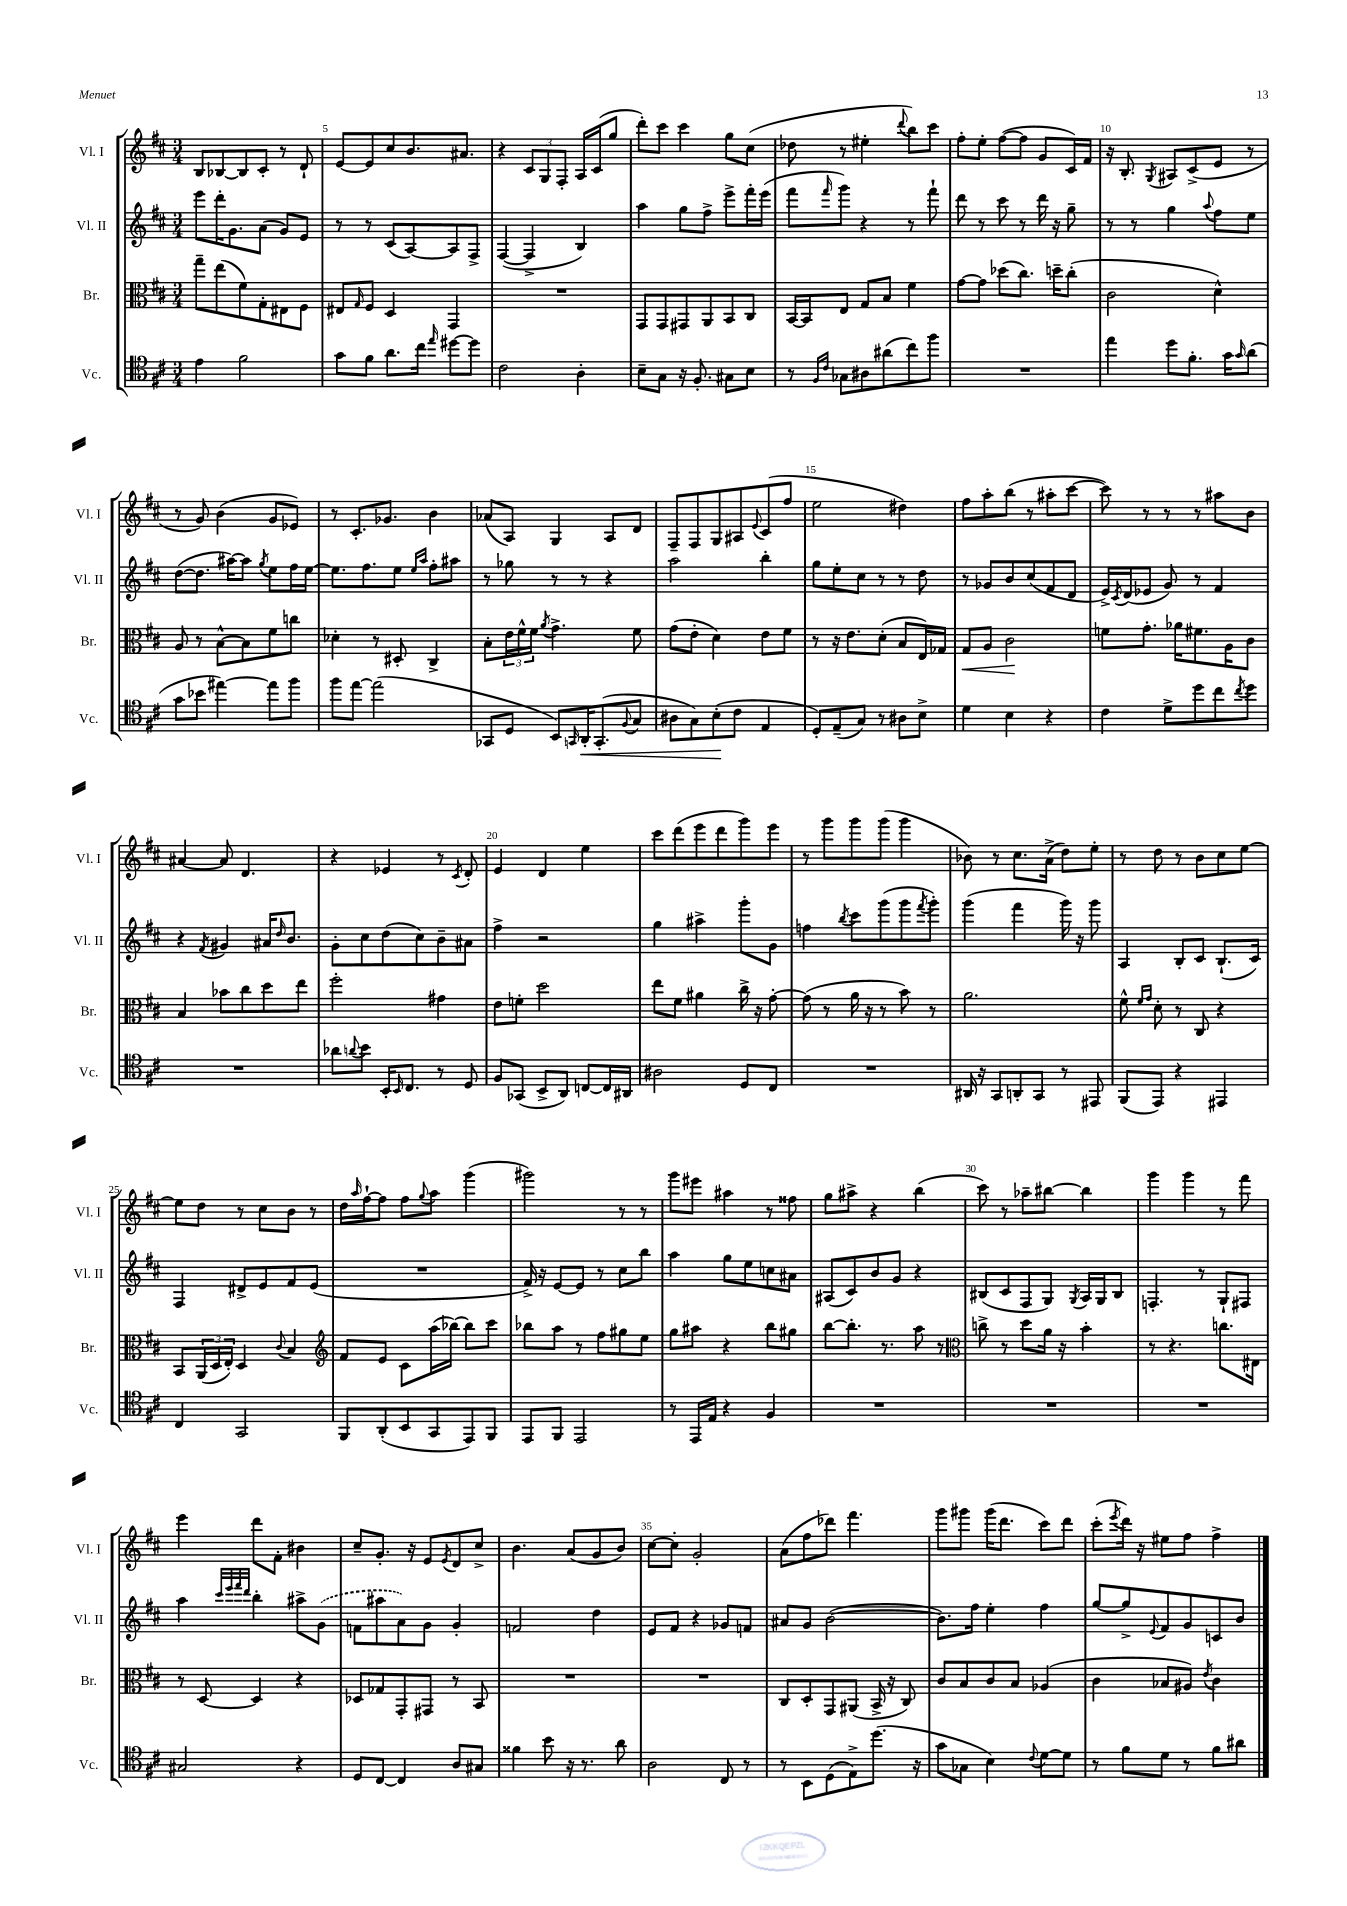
<<
\new StaffGroup <<
\new Staff = "s0" \with { instrumentName = "Vl. I" shortInstrumentName = "Vl. I" } {
    \clef treble \key d \major \numericTimeSignature \time 3/4
    b8 bes8~ bes8 cis'8-. r8 d'8-! |
    e'8~ e'8 cis''8 b'8. ais'8. |
    r4 \tuplet 3/2 { cis'8 g8 fis8-. } a16 cis'16( g''8 |
    d'''8-.) cis'''8 cis'''4 g''8 cis''8( |
    des''8 r8 eis''4-. \appoggiatura { d'''8 } b''8) cis'''8 |
    fis''8-. e''8-. fis''8~( fis''8 g'8 cis'16) fis'16 |
    r16 b8.-. \acciaccatura { g8 } ais8 cis'8->( e'8 r8 |
    r8 g'8) b'4( g'8 ees'8) |
    r8 cis'8.-. ges'8. b'4 |
    aes'8( a8) g4 a8 d'8 |
    fis8-- fis8 g8 ais8 \appoggiatura { e'8 } cis'8( fis''8 |
    e''2 dis''4) |
    fis''8 a''8-. b''8( r8 ais''8-. cis'''8~ |
    cis'''8) r8 r8 r8 ais''8 b'8 |
    ais'4~ ais'8 d'4. |
    r4 ees'4 r8 \acciaccatura { cis'8 } d'8-. |
    e'4 d'4 e''4 |
    cis'''8 d'''8( e'''8 d'''8 g'''8) e'''8 |
    r8 g'''8 g'''8 g'''8( g'''4 |
    bes'8) r8 cis''8. a'16->( d''8) e''8-. |
    r8 d''8 r8 b'8 cis''8 e''8~ |
    e''8 d''8 r8 cis''8 b'8 r8 |
    d''16 \grace { a''16 } fis''16~-! fis''8 fis''8 \appoggiatura { g''8 } a''8 g'''4( |
    gis'''2) r8 r8 |
    g'''8 eis'''8 ais''4 r8 fisis''8 |
    g''8 ais''8-> r4 b''4( |
    cis'''8) r8 aes''8-- bis''8~ bis''4 |
    g'''4 g'''4 r8 fis'''8 |
    e'''4 d'''8 fis'8-. bis'4 |
    cis''8-- g'8.-. r16 e'8 \acciaccatura { e'8 } d'8 cis''8-> |
    b'4. a'8( g'8 b'8) |
    cis''8~ cis''8-. g'2-. |
    a'8( fis''8 des'''8) fis'''4. |
    g'''8 gis'''8 gis'''16( d'''8. cis'''8) d'''8 |
    cis'''8-.( \acciaccatura { e'''8 } d'''16) r16 eis''8 fis''8 fis''4-> \bar "|." |
}
\new Staff = "s1" \with { instrumentName = "Vl. II" shortInstrumentName = "Vl. II" } {
    \clef treble \key d \major \numericTimeSignature \time 3/4
    e'''8 d'''16-. g'8. a'8( g'8) e'8 |
    r8 r8 cis'8( a8~) a8 fis8-> |
    fis4~( fis4-> b4) |
    a''4 g''8 fis''8-> e'''8-> fis'''16-. e'''16( |
    fis'''8 \grace { fis'''16 } g'''8) r4 r8 fis'''8-! |
    d'''8 r8 cis'''8 r8 d'''16 r16 g''8-- |
    r8 r8 g''4 \appoggiatura { a''8 } fis''8 e''8 |
    d''8~( d''8. ais''16~) ais''8 \acciaccatura { g''8 } e''8 fis''16 e''16~ |
    e''8. fis''8. e''8 \grace { e''16 a''16 } fis''8-. ais''8 |
    r8 ges''8 r8 r8 r4 |
    a''2 b''4-. |
    g''8 e''8-. cis''8 r8 r8 d''8 |
    r8 ges'8 b'8 cis''8( fis'8 d'8 |
    e'16->) \acciaccatura { cis'8 } d'16( ees'8 g'8) r8 fis'4 |
    r4 \acciaccatura { fis'8 } gis'4 ais'16 \grace { d''16 } b'8. |
    g'8-. cis''8 d''8( cis''8) b'8-- ais'8 |
    fis''4-> r2 |
    g''4 ais''4-> g'''8-. g'8 |
    f''4 \acciaccatura { b''8 } cis'''8 g'''8( g'''8 \acciaccatura { fis'''8 } g'''8-.) |
    g'''4( fis'''4 g'''16) r16 g'''8 |
    a4 b8-. cis'8 b8.-!( cis'16) |
    fis4 dis'8-> e'8 fis'8 e'8( |
    R2. |
    fis'16->) r16 e'8~ e'8 r8 cis''8 b''8 |
    a''4 g''8 e''8 c''8 ais'8 |
    ais8( cis'8) b'8 g'8 r4 |
    bis8( cis'8 fis8 g8) \acciaccatura { g8 } a16 g16 bis8 |
    f4.-. r8 g8-! fis8 |
    a''4 \grace { cis'''32 e'''32 fis'''32 d'''32 } b''4-. ais''8-> \once \slurDashed g'8( |
    f'8 ais''8 a'8) g'8 g'4-. |
    f'2 d''4 |
    e'8 fis'8 r4 ges'8 f'8 |
    ais'8 g'8 b'2~( |
    b'8.) fis''16 e''4-. fis''4 |
    g''8~ g''8-> \appoggiatura { e'8 } fis'8 g'8 c'8 b'8 \bar "|." |
}
\new Staff = "s2" \with { instrumentName = "Br." shortInstrumentName = "Br." } {
    \clef alto \key d \major \numericTimeSignature \time 3/4
    g''8-- e''8( fis'8) g8-. eis8 fis8 |
    eis8 \grace { g16 } fis8 d4 g,4 |
    R2. |
    g,8 g,8 gis,8 a,8 b,8 cis8 |
    b,16~ b,16 e8 g8 b8 fis'4 |
    g'8~ g'8 des''8( cis''8.) d''16-- cis''8-.( |
    cis'2 d'4-^) |
    a8 r8 b8~-^ b8 fis'8 c''8 |
    des'4-. r8 dis8-. cis4-> |
    b8-. \tuplet 3/2 { e'16 fis'16-^ fis'16 } \acciaccatura { a'8 } g'4.-> fis'8 |
    g'8( e'8-. d'4) e'8 fis'8 |
    r8 r16 e'8. d'8-.( b8 e16) ges16 |
    g8\< a8 cis'2\! |
    f'8 g'8.-. aes'16 fis'8. a16 cis'8 |
    b4 bes'8 cis''8 d''8 e''8 |
    fis''2-. gis'4 |
    e'8 f'8-. d''2 |
    e''8 fis'8 ais'4 cis''16-> r16 g'8~-. |
    g'8( r8 a'16 r16 r8 b'8) r8 |
    a'2. |
    fis'8-^ \grace { fis'16 g'16 } d'8-. r8 cis8 r4 |
    b,8 \tuplet 3/2 { a,16( d16 e16-.) } d4 \appoggiatura { cis'8 } b4 |
    \clef treble fis'8 e'8 cis'8 a''16( bes''16~) bes''8 cis'''8 |
    bes''8 a''8 r8 fis''8 gis''8 e''8 |
    g''8 ais''8 r4 b''8 gis''8 |
    b''8~ b''8.-. r8. a''8 r8 |
    \clef alto c''8-> r8 d''8 a'16 r16 b'4-. |
    r8 r4. c''8. eis16 |
    r8 d8~ d4 r4 |
    des8 ges8 g,8-. gis,8 r8 b,8 |
    R2. |
    R2. |
    cis8 d8-. g,8 ais,8( b,16-> r16 cis8) |
    cis'8 b8 cis'8 b8 aes4( |
    cis'4 bes8 ais8) \acciaccatura { e'8 } cis'4 \bar "|." |
}
\new Staff = "s3" \with { instrumentName = "Vc." shortInstrumentName = "Vc." } {
    \clef tenor \key d \major \numericTimeSignature \time 3/4
    e'4 fis'2 |
    g'8 fis'8 a'8. cis''16 \grace { e''16 } dis''8~ dis''8 |
    cis'2 a4-. |
    b8-- g8 r16 fis8.-. gis8 b8 |
    r8 \grace { fis16 cis'16 } ges8 ais8 ais'8( cis''8) fis''8 |
    R2. |
    e''4 d''8 fis'8.-. g'16 \grace { g'16 } a'8( |
    g'8 bes'8 eis''4~) eis''8 fis''8 |
    fis''8 e''8~ e''2( |
    ges,8 d8 b,8) \grace { g,16 } a,16-.\< g,8.-.( \appoggiatura { fis8 } g8 |
    ais8 g8) b8-.\!( cis'8 e4 |
    d8-.) e8--( g8) r8 ais8 b8-> |
    d'4 b4 r4 |
    cis'4 d'8-> d''8 cis''8 \acciaccatura { cis''8 } d''8 |
    R2. |
    aes'8 \appoggiatura { a'8 } b'8 b,16-. \grace { b,16 } cis8. r8 d8 |
    fis8 ges,8( b,8-> a,8) c8~ c16 ais,16 |
    ais2 d8 cis8 |
    R2. |
    ais,16 r16 g,8 a,8-. g,8 r8 eis,8 |
    fis,8( e,8) r4 eis,4 |
    cis4 g,2 |
    fis,8 a,8-.( b,8 g,8 e,8) fis,8 |
    e,8 fis,8 e,2 |
    r8 e,16 e16 r4 fis4 |
    R2. |
    R2. |
    R2. |
    gis2 r4 |
    d8 cis8~ cis4 a8 gis8 |
    fisis'4 b'8 r16 r8. a'8 |
    a2 cis8 r8 |
    r8 b,8 d8( e8->) d''8.( r16 |
    g'8 ges8 b4) \appoggiatura { cis'8 } d'8~ d'8 |
    r8 fis'8 d'8 r8 fis'8 ais'8 \bar "|." |
}
>>
>>
\layout { \context { \Score currentBarNumber = #4 \override BarNumber.break-visibility = ##(#f #t #t) barNumberVisibility = #(every-nth-bar-number-visible 5) } }
